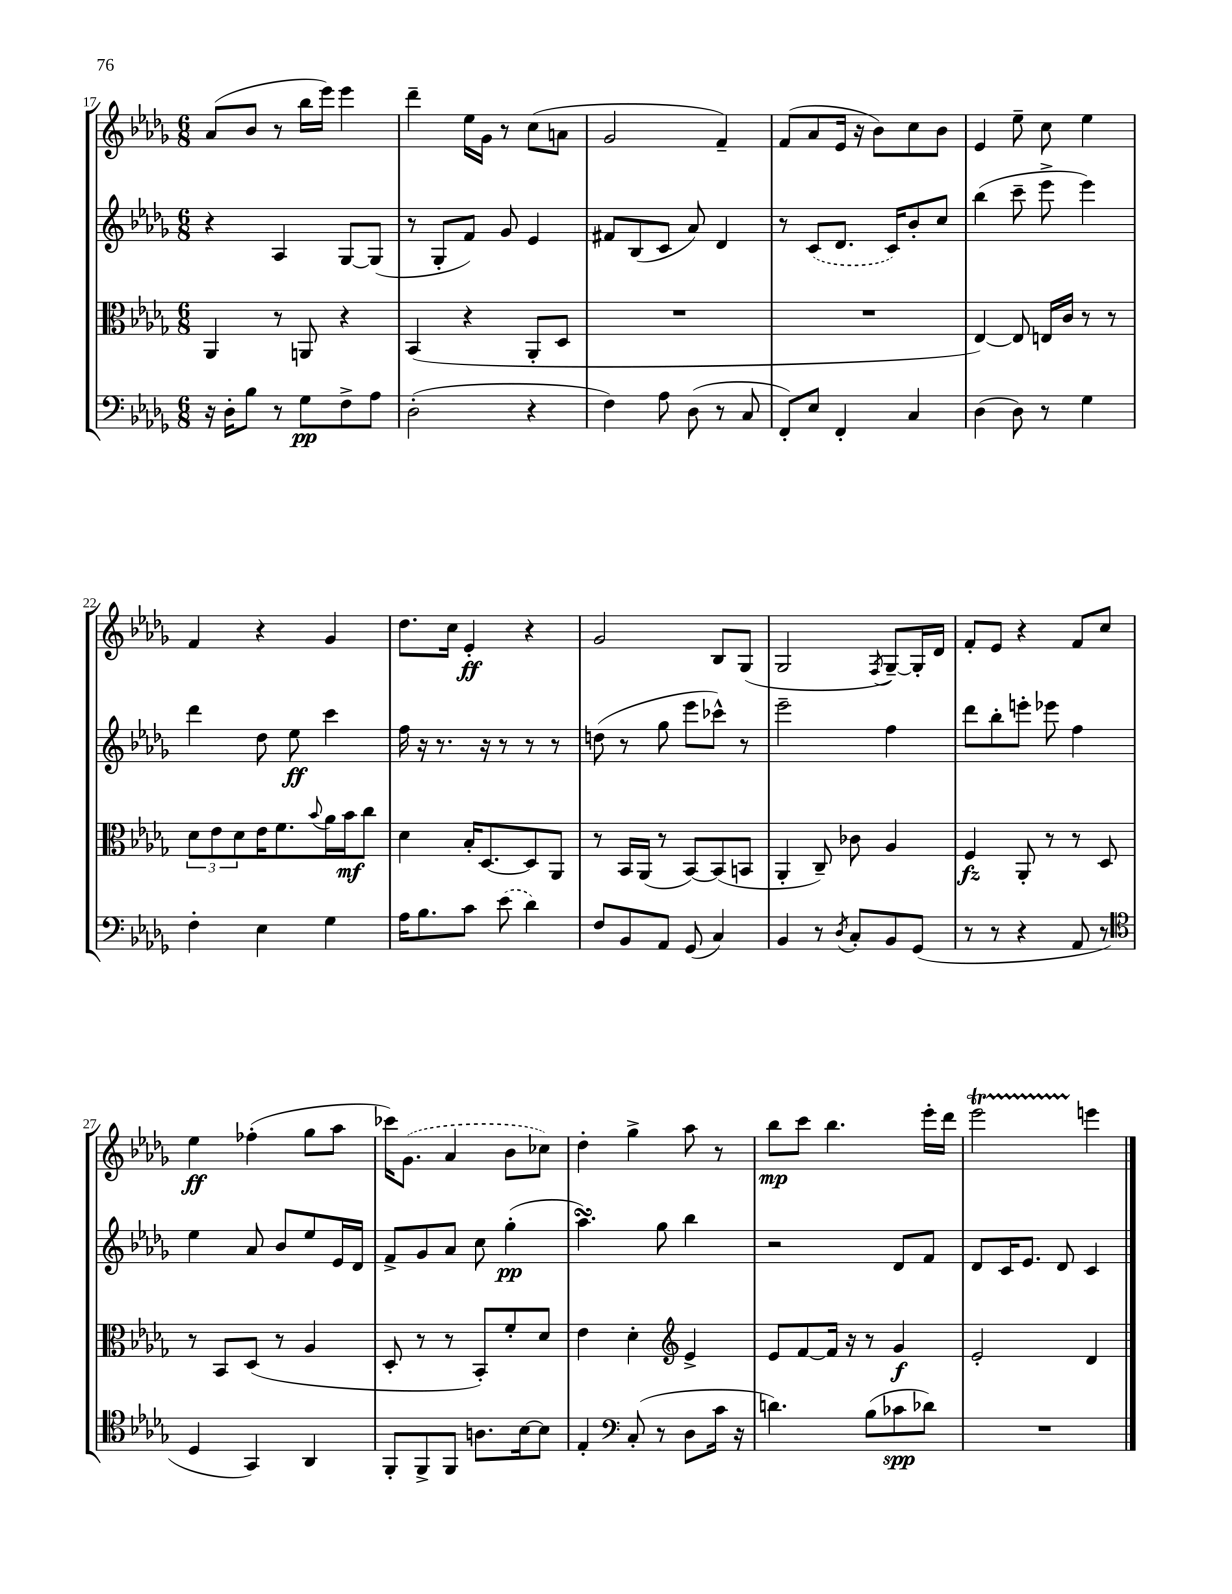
<<
\new StaffGroup <<
\new Staff = "s0" {
    \clef treble \key des \major \numericTimeSignature \time 6/8
    aes'8( bes'8 r8 bes''16 ees'''16) ees'''4 |
    des'''4-- ees''16 ges'16 r8 c''8( a'8 |
    ges'2 f'4--) |
    f'8( aes'8 ees'16 r16 bes'8) c''8 bes'8 |
    ees'4 ees''8-- c''8 ees''4 |
    f'4 r4 ges'4 |
    des''8. c''16 ees'4-.\ff r4 |
    ges'2 bes8 ges8( |
    ges2 \acciaccatura { f8 } ges8~--) ges16-. des'16 |
    f'8-. ees'8 r4 f'8 c''8 |
    ees''4\ff fes''4-.( ges''8 aes''8 |
    ces'''16) \once \slurDashed ges'8.( aes'4 bes'8 ces''8) |
    des''4-. ges''4-> aes''8 r8 |
    bes''8\mp c'''8 bes''4. ees'''16-. des'''16 |
    ees'''2\startTrillSpan e'''4\stopTrillSpan \bar "|." |
}
\new Staff = "s1" {
    \clef treble \key des \major \numericTimeSignature \time 6/8
    r4 aes4 ges8~ ges8( |
    r8 ges8-. f'8) ges'8 ees'4 |
    fis'8 bes8( c'8 aes'8) des'4 |
    r8 \once \slurDashed c'8( des'8. c'16) bes'8-. c''8 |
    bes''4( c'''8-- ees'''8-> ees'''4) |
    des'''4 des''8 ees''8\ff c'''4 |
    f''16 r16 r8. r16 r8 r8 r8 |
    d''8( r8 ges''8 ees'''8 ces'''8-^) r8 |
    ees'''2-- f''4 |
    des'''8 bes''8-. e'''8-. ees'''8 f''4 |
    ees''4 aes'8 bes'8 ees''8 ees'16 des'16 |
    f'8-> ges'8 aes'8 c''8 ges''4-.\pp( |
    aes''4.\turn) ges''8 bes''4 |
    r2 des'8 f'8 |
    des'8 c'16 ees'8. des'8 c'4 \bar "|." |
}
\new Staff = "s2" {
    \clef alto \key des \major \numericTimeSignature \time 6/8
    aes,4 r8 a,8 r4 |
    bes,4( r4 aes,8-. des8 |
    R2. |
    R2. |
    ees4~) ees8 e16 c'16 r8 r8 |
    \tuplet 3/2 { des'8 ees'8 des'8 } ees'16 f'8. \appoggiatura { bes'8 } aes'16 bes'16\mf c''8 |
    des'4 bes16-. des8.~ des8 aes,8 |
    r8 bes,16 aes,16( r8 bes,8~) bes,8( b,8 |
    aes,4-. c8--) ces'8 aes4 |
    f4\fz aes,8-. r8 r8 des8 |
    r8 bes,8 des8( r8 aes4 |
    des8-. r8 r8 bes,8-.) f'8-. des'8 |
    ees'4 des'4-. \clef treble ees'4-> |
    ees'8 f'8~ f'16 r16 r8 ges'4\f |
    ees'2-. des'4 \bar "|." |
}
\new Staff = "s3" {
    \clef bass \key des \major \numericTimeSignature \time 6/8
    r16 des16-. bes8 r8 ges8\pp f8-> aes8 |
    des2-.( r4 |
    f4) aes8 des8( r8 c8 |
    f,8-.) ees8 f,4-. c4 |
    des4( des8) r8 ges4 |
    f4-. ees4 ges4 |
    aes16 bes8. c'8 \once \slurDashed ees'8( des'4) |
    f8 bes,8 aes,8 ges,8( c4) |
    bes,4 r8 \acciaccatura { des8 } c8-. bes,8 ges,8( |
    r8 r8 r4 aes,8 r8 |
    \clef tenor des4 ges,4) aes,4 |
    f,8-. f,8-> f,8 a8. bes16~ bes8 |
    ees4-. \clef bass c8-.( r8 des8 c'16 r16 |
    d'4.) bes8( ces'8\spp des'8) |
    R2. \bar "|." |
}
>>
>>
\layout { \context { \Score currentBarNumber = #17 } }
